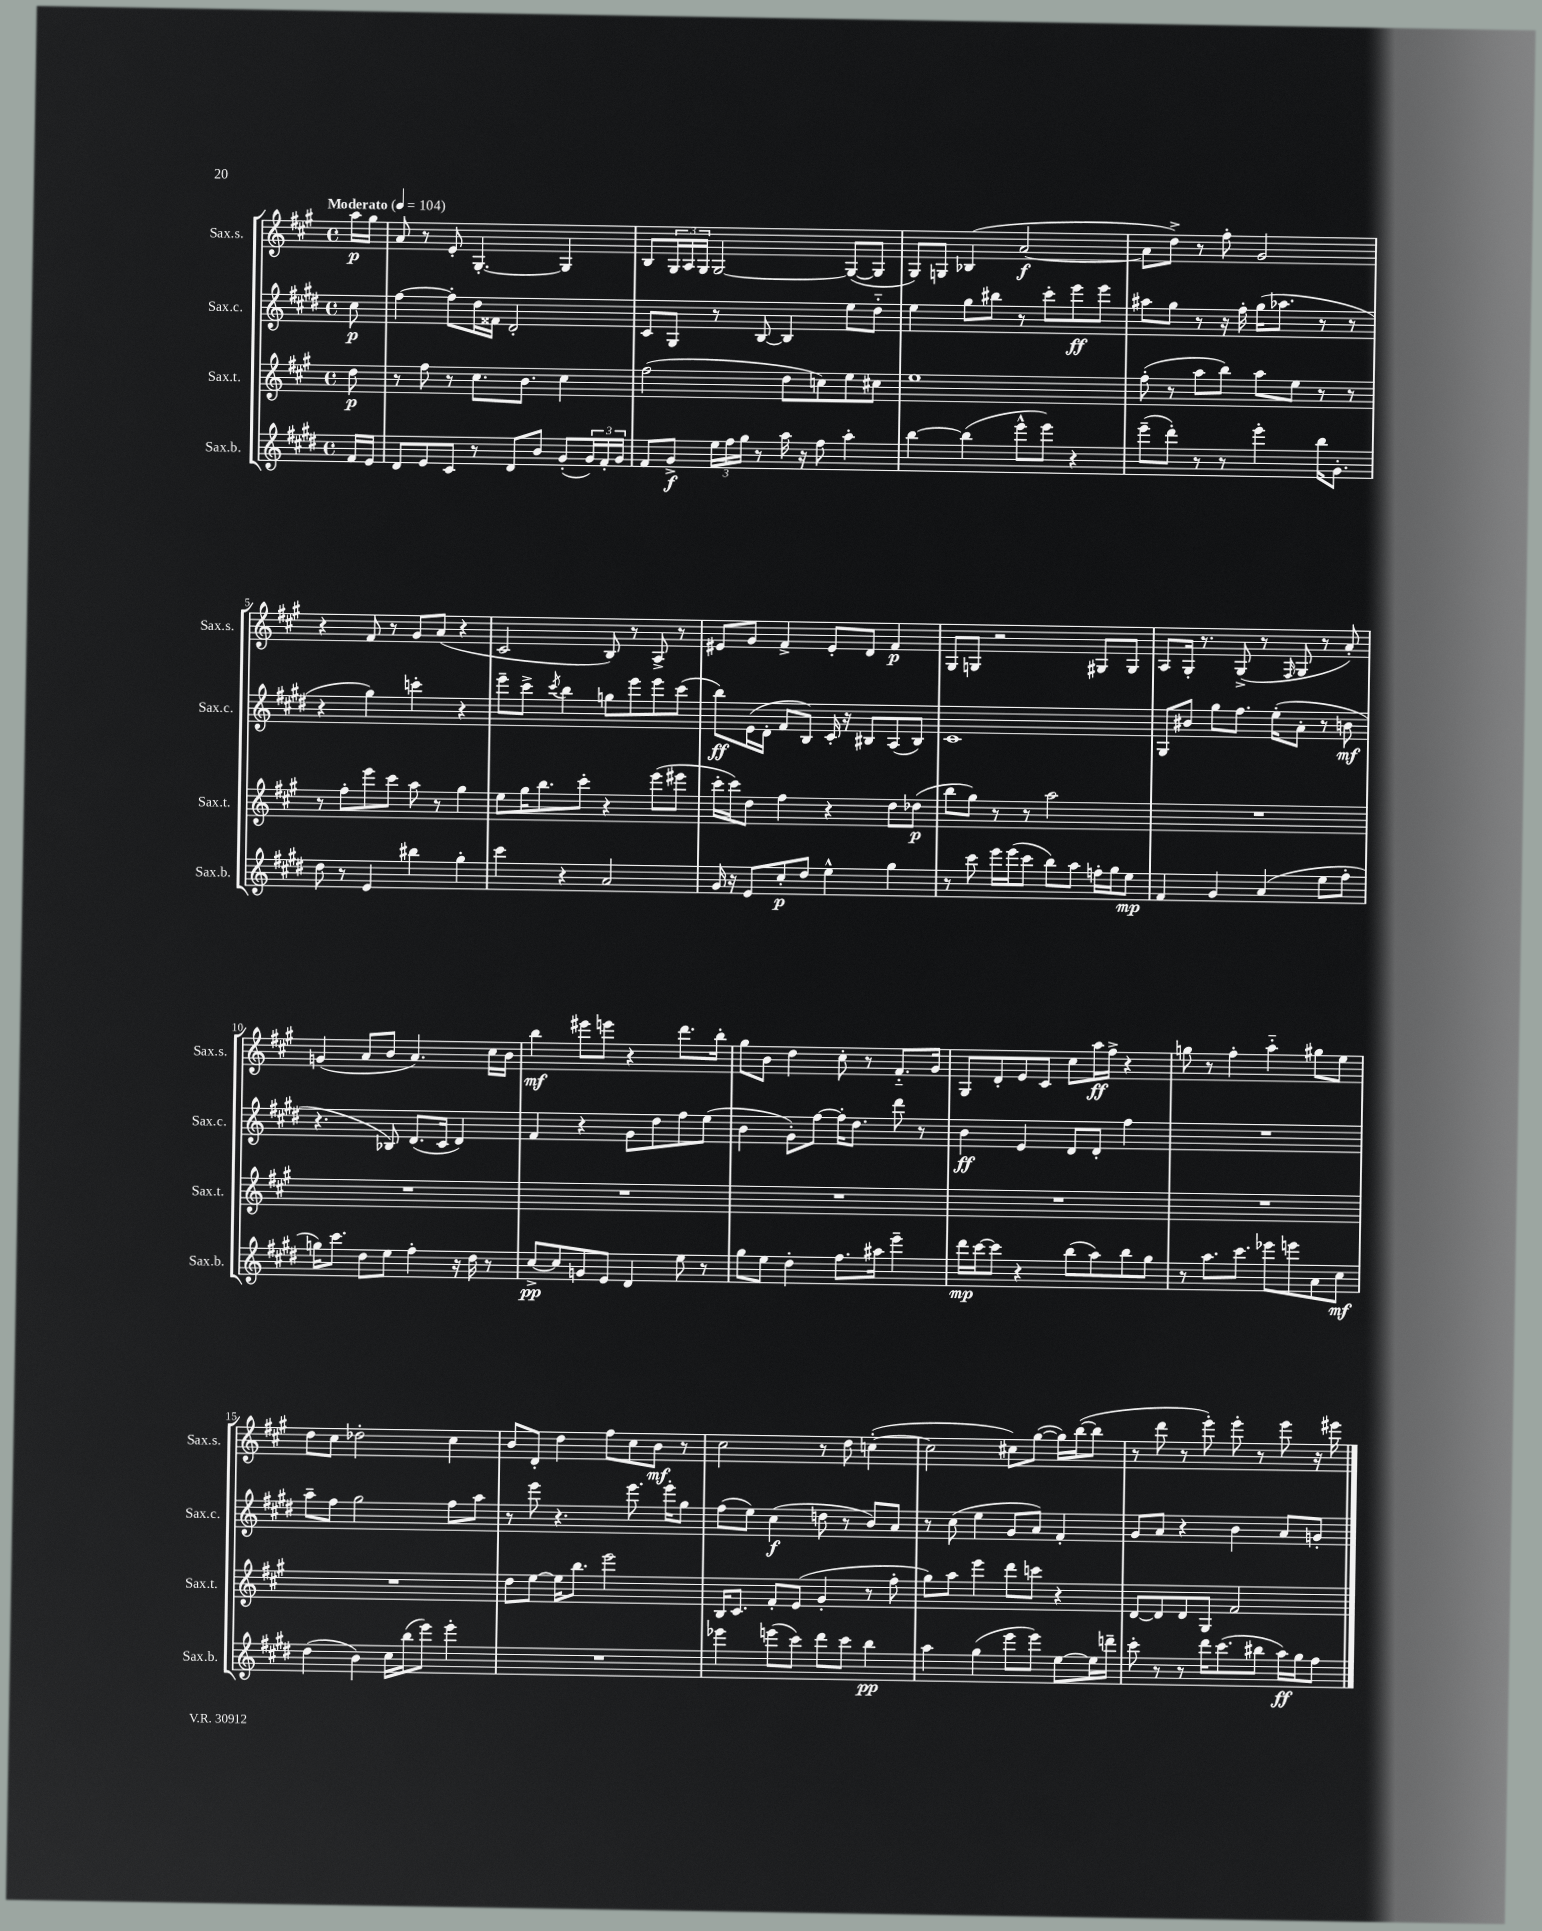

**kern	**dynam	**kern	**dynam	**kern	**dynam	**kern	**dynam
*part4	*part4	*part3	*part3	*part2	*part2	*part1	*part1
*staff4	*staff4	*staff3	*staff3	*staff2	*staff2	*staff1	*staff1
*I"Sax.b.	*	*I"Sax.t.	*	*I"Sax.c.	*	*I"Sax.s.	*
*I'Sax.b.	*	*I'Sax.t.	*	*I'Sax.c.	*	*I'Sax.s.	*
*clefG2	*	*clefG2	*	*clefG2	*	*clefG2	*
*k[f#c#g#d#]	*	*k[f#c#g#]	*	*k[f#c#g#d#]	*	*k[f#c#g#]	*
*M4/4	*	*M4/4	*	*M4/4	*	*M4/4	*
*met(c)	*	*met(c)	*	*met(c)	*	*met(c)	*
*MM104	*	*MM104	*	*MM104	*	*MM104	*
=	=	=	=	=	=	=	=
!	!	!	!	!	!	!LO:TX:a:B:t=Moderato	!
16f#/LL	.	8dd\	p	8cc#\	p	16aa\LL	p
16e/JJ	.	.	.	.	.	16gg#\JJ	.
=1	=1	=1	=1	=1	=1	=1	=1
8d#/L	.	8r	.	[4ff#\	.	8a/	.
8e/	.	8ff#\	.	.	.	8r	.
8c#/J	.	8r	.	8ff#'\L]	.	8e'/	.
8r	.	8.cc#\L	.	16dd#\L	.	[4.G#'/	.
.	.	.	.	16f##X\JJ	.	.	.
8d#/L	.	.	.	2d#'/	.	.	.
.	.	8.b\J	.	.	.	.	.
8b/J	.	.	.	.	.	.	.
(8g#'/L	.	4cc#\	.	.	.	4G#/]	.
24g#/L)	.	.	.	.	.	.	.
24f#'/	.	.	.	.	.	.	.
24g#/JJ	.	.	.	.	.	.	.
=2	=2	=2	=2	=2	=2	=2	=2
8f#/L	.	(2ff#\	.	8c#/L	.	8B/L	.
8g#^/J	f	.	.	8G#/J	.	24G#/L	.
.	.	.	.	.	.	24A/	.
.	.	.	.	.	.	24G#/JJ	.
24ee\LL	.	.	.	8r	.	[2G#/	.
24ff#\	.	.	.	.	.	.	.
24gg#\JJ	.	.	.	.	.	.	.
8r	.	.	.	[8B/	.	.	.
16aa\	.	8dd\L	.	4B/]	.	.	.
16r	.	.	.	.	.	.	.
8ff#\	.	8ccn\)	.	.	.	.	.
4aa'\	.	8ee\	.	8ee\L	.	(8G#/L_	.
.	.	8cc#X\J	.	8dd#\J	.	8G#/J]	.
=3	=3	=3	=3	=3	=3	=3	=3
[4bb\	.	1ee	.	4ee\	.	8G#/L)	.
.	.	.	.	.	.	8Gn/J	.
(4bb\]	.	.	.	8gg#\L	.	(4B-X/	.
.	.	.	.	8bb#X\J	.	.	.
8eee^^\L	.	.	.	8r	.	[2a/	f
8eee\J)	.	.	.	8ccc#'\L	.	.	.
4r	.	.	.	8eee\	ff	.	.
.	.	.	.	8eee\J	.	.	.
=4	=4	=4	=4	=4	=4	=4	=4
(8eee~\L	.	(8ff#'\	.	8aa#X\L	.	8a\L]	.
8ddd#'\J)	.	8r	.	8gg#\J	.	8dd^\J)	.
8r	.	8aa\L	.	8r	.	8r	.
8r	.	8bb\J)	.	16r	.	8ff#'\	.
.	.	.	.	16ff#'\	.	.	.
4eee'\	.	8aa\L	.	(16gg#\KL	.	2g#/	.
.	.	.	.	8.aa-X\J	.	.	.
.	.	8ee\J	.	.	.	.	.
16bb\KL	.	8r	.	8r	.	.	.
8.g#'\J	.	.	.	.	.	.	.
.	.	8r	.	8r	.	.	.
!!LO:LB:g=z
=5	=5	=5	=5	=5	=5	=5	=5
8dd#\	.	8r	.	4r	.	4r	.
8r	.	8ff#'\L	.	.	.	.	.
4e/	.	8eee\	.	4gg#\)	.	8f#/	.
.	.	8ccc#\J	.	.	.	8r	.
4bb#X\	.	8aa\	.	4cccn'\	.	8g#/L	.
.	.	8r	.	.	.	(8a/J	.
4gg#'\	.	4gg#\	.	4r	.	4r	.
=6	=6	=6	=6	=6	=6	=6	=6
4ccc#\	.	8ee\L	.	8eee~\L	.	2c#/	.
.	.	16gg#\K	.	8ccc#^\J	.	.	.
.	.	8.bb\	.	.	.	.	.
.	.	.	.	8qccc#/	.	.	.
4r	.	.	.	4bb\	.	.	.
.	.	8ccc#'\J	.	.	.	.	.
2a/	.	4r	.	8ggn\L	.	8B/)	.
.	.	.	.	8eee\	.	8r	.
.	.	(8eee\L	.	8eee\	.	8A^/	.
.	.	8eee#X\J	.	(8ccc#\J	.	8r	.
=7	=7	=7	=7	=7	=7	=7	=7
16g#/	.	16ccc#'\LL	.	8bb\L)	ff	8e#X/L	.
16r	.	16ccc#\J)	.	.	.	.	.
8e/L	.	8dd\J	.	(16e\L	.	8g#/J	.
.	.	.	.	16d#'\JJ	.	.	.
8cc#'/	p	4ff#\	.	8f#/L	.	4f#^/	.
8dd#/J	.	.	.	8B/J)	.	.	.
4ee^^\	.	4r	.	16c#'/	.	8e#'/L	.
.	.	.	.	16r	.	.	.
.	.	.	.	8B#X/L	.	8d/J	.
4gg#\	.	8dd\L	.	(8A/	.	4f#/	p
.	.	(8dd-X\J	p	8B#/J)	.	.	.
=8	=8	=8	=8	=8	=8	=8	=8
8r	.	8bb\L	.	1c#	.	8G#/L	.
8ccc#\	.	8gg#\J)	.	.	.	8Gn/J	.
16eee\LL	.	8r	.	.	.	2r	.
(16eee\J	.	.	.	.	.	.	.
8ccc#\J	.	8r	.	.	.	.	.
8bb\L)	.	2aa\	.	.	.	.	.
8aa\J	.	.	.	.	.	.	.
16ffn'\LL	.	.	.	.	.	8G#X/L	.
16gg#\J	.	.	.	.	.	.	.
8ee\J	mp	.	.	.	.	8G#/J	.
=9	=9	=9	=9	=9	=9	=9	=9
4f#/	.	1r	.	8G#/L	.	8A/L	.
.	.	.	.	8b#X/J	.	16G#'/Jk	.
.	.	.	.	.	.	8.r	.
4g#/	.	.	.	8gg#\L	.	.	.
.	.	.	.	8.ff#\J	.	(8G#^/	.
(4a/	.	.	.	.	.	8r	.
.	.	.	.	(16ee'\KL	.	.	.
.	.	.	.	.	.	16qqF#/	.
.	.	.	.	8a'\J	.	8G#/	.
8ee\L	.	.	.	8r	.	8r	.
8ff#'\J	.	.	.	8bn\	mf	8a'/)	.
!!LO:LB:g=z
=10	=10	=10	=10	=10	=10	=10	=10
16ggn\KL)	.	1r	.	4.r	.	(4gn/	.
8.ccc#\J	.	.	.	.	.	.	.
8dd#\L	.	.	.	.	.	8a/L	.
8ee\J	.	.	.	8B-X/)	.	8b/J	.
4ff#'\	.	.	.	(8.d#/L	.	4.a/)	.
.	.	.	.	16c#/Jk	.	.	.
16r	.	.	.	4d#/)	.	.	.
16dd#\	.	.	.	.	.	.	.
8r	.	.	.	.	.	16cc#\LL	.
.	.	.	.	.	.	16b\JJ	.
=11	=11	=11	=11	=11	=11	=11	=11
[8cc#^/L	pp	1r	.	4f#/	.	4bb\	mf
8cc#/]	.	.	.	.	.	.	.
8gn/	.	.	.	4r	.	8eee#X\L	.
8e/J	.	.	.	.	.	8eeen\J	.
4d#/	.	.	.	8g#\L	.	4r	.
.	.	.	.	8dd#\	.	.	.
8ee\	.	.	.	8ff#\	.	8.ddd\L	.
8r	.	.	.	(8ee\J	.	.	.
.	.	.	.	.	.	16bb'\Jk	.
=12	=12	=12	=12	=12	=12	=12	=12
8gg#\L	.	1r	.	4b\	.	8gg#\L	.
8ee\J	.	.	.	.	.	8b\J	.
4dd#'\	.	.	.	8g#'\L)	.	4dd\	.
.	.	.	.	[8ff#\J	.	.	.
8.ff#\L	.	.	.	16ff#'\KL]	.	8cc#'\	.
.	.	.	.	8.dd#\J	.	.	.
.	.	.	.	.	.	8r	.
16aa#X\Jk	.	.	.	.	.	.	.
4eee~\	.	.	.	8ddd#\	.	8.f#/L	.
.	.	.	.	8r	.	.	.
.	.	.	.	.	.	16g#/Jk	.
=13	=13	=13	=13	=13	=13	=13	=13
16ddd#\LL	mp	1r	.	4b\	ff	8G#/L	.
[16ccc#\J	.	.	.	.	.	.	.
8ccc#\J]	.	.	.	.	.	8d'/	.
4r	.	.	.	4e/	.	8e/	.
.	.	.	.	.	.	8c#/J	.
(8bb\L	.	.	.	8d#/L	.	8cc#\L	.
8aa\)	.	.	.	8d#'/J	.	16aa\L	ff
.	.	.	.	.	.	16ff#^\JJ	.
8bb\	.	.	.	4ff#\	.	4r	.
8gg#\J	.	.	.	.	.	.	.
=14	=14	=14	=14	=14	=14	=14	=14
8r	.	1r	.	1r	.	8ggn\	.
8.aa\L	.	.	.	.	.	8r	.
.	.	.	.	.	.	4ff#'\	.
8.ccc#\J	.	.	.	.	.	.	.
8eee-X\L	.	.	.	.	.	4aa\	.
8eeen\	.	.	.	.	.	.	.
8a\	.	.	.	.	.	8gg#X\L	.
8cc#\J	mf	.	.	.	.	8ee\J	.
!!LO:LB:g=z
=15	=15	=15	=15	=15	=15	=15	=15
(4dd#\	.	1r	.	8aa~\L	.	8dd\L	.
.	.	.	.	8ff#\J	.	8cc#\J	.
4b\)	.	.	.	2gg#\	.	2dd-X'\	.
16cc#\LL	.	.	.	.	.	.	.
(16bb\J	.	.	.	.	.	.	.
8eee\J)	.	.	.	.	.	.	.
4eee'\	.	.	.	8ff#\L	.	4cc#\	.
.	.	.	.	8aa\J	.	.	.
=16	=16	=16	=16	=16	=16	=16	=16
1r	.	8dd\L	.	8r	.	8b/L	.
.	.	[8ee\J	.	8eee\	.	8d'/J	.
.	.	16ee\KL]	.	4.r	.	4dd\	.
.	.	8.bb\J	.	.	.	.	.
.	.	2eee\	.	.	.	8ff#\L	.
.	.	.	.	8.eee\	.	8cc#\	.
.	.	.	.	.	.	8b\J	mf
.	.	.	.	16eee'\KL	.	.	.
.	.	.	.	8gg#\J	.	8r	.
=17	=17	=17	=17	=17	=17	=17	=17
4eee-X\	.	16B/KL	.	(8ff#\L	.	2cc#\	.
.	.	8.c#/J	.	.	.	.	.
.	.	.	.	8ee\J)	.	.	.
(8eeen\L	.	8f#'/L	.	(4cc#\	f	.	.
8ccc#\J)	.	(8e/J	.	.	.	.	.
8ddd#\L	.	4g#'/	.	8ddn\	.	8r	.
8ccc#\J	.	.	.	8r	.	8dd\	.
4bb\	pp	8r	.	8b/L)	.	([4ccn'\	.
.	.	8ff#'\	.	8a/J	.	.	.
=18	=18	=18	=18	=18	=18	=18	=18
4aa\	.	8gg#\L)	.	8r	.	2cc\]	.
.	.	8aa\J	.	(8cc#\	.	.	.
(4gg#\	.	4eee\	.	4ee\	.	.	.
8eee\L	.	8ddd\L	.	8g#/L	.	8cc#X\L)	.
8eee\J)	.	8cccn\J	.	8a/J)	.	([8gg#\J	.
[8ee\L	.	4r	.	4f#'/	.	16gg#\LL])	.
.	.	.	.	.	.	([16bb\J	.
16ee\L]	.	.	.	.	.	8bb\J]	.
16dddn~\JJ	.	.	.	.	.	.	.
=19	=19	=19	=19	=19	=19	=19	=19
8ccc#'\	.	[8d/L	.	8g#/L	.	8r	.
8r	.	8d/]	.	8a/J	.	8ddd\	.
8r	.	8d/	.	4r	.	8r	.
16ddd#\KL	.	8G#/J	.	.	.	8eee'\)	.
(8.ccc#\	.	.	.	.	.	.	.
.	.	2f#/	.	4b\	.	8eee'\	.
8bb#X\J	.	.	.	.	.	8r	.
16aa\LL)	ff	.	.	8a/L	.	8eee\	.
16gg#\J	.	.	.	.	.	.	.
8ff#\J	.	.	.	8gn'/J	.	16r	.
.	.	.	.	.	.	16eee#X\	.
==	==	==	==	==	==	==	==
*-	*-	*-	*-	*-	*-	*-	*-
